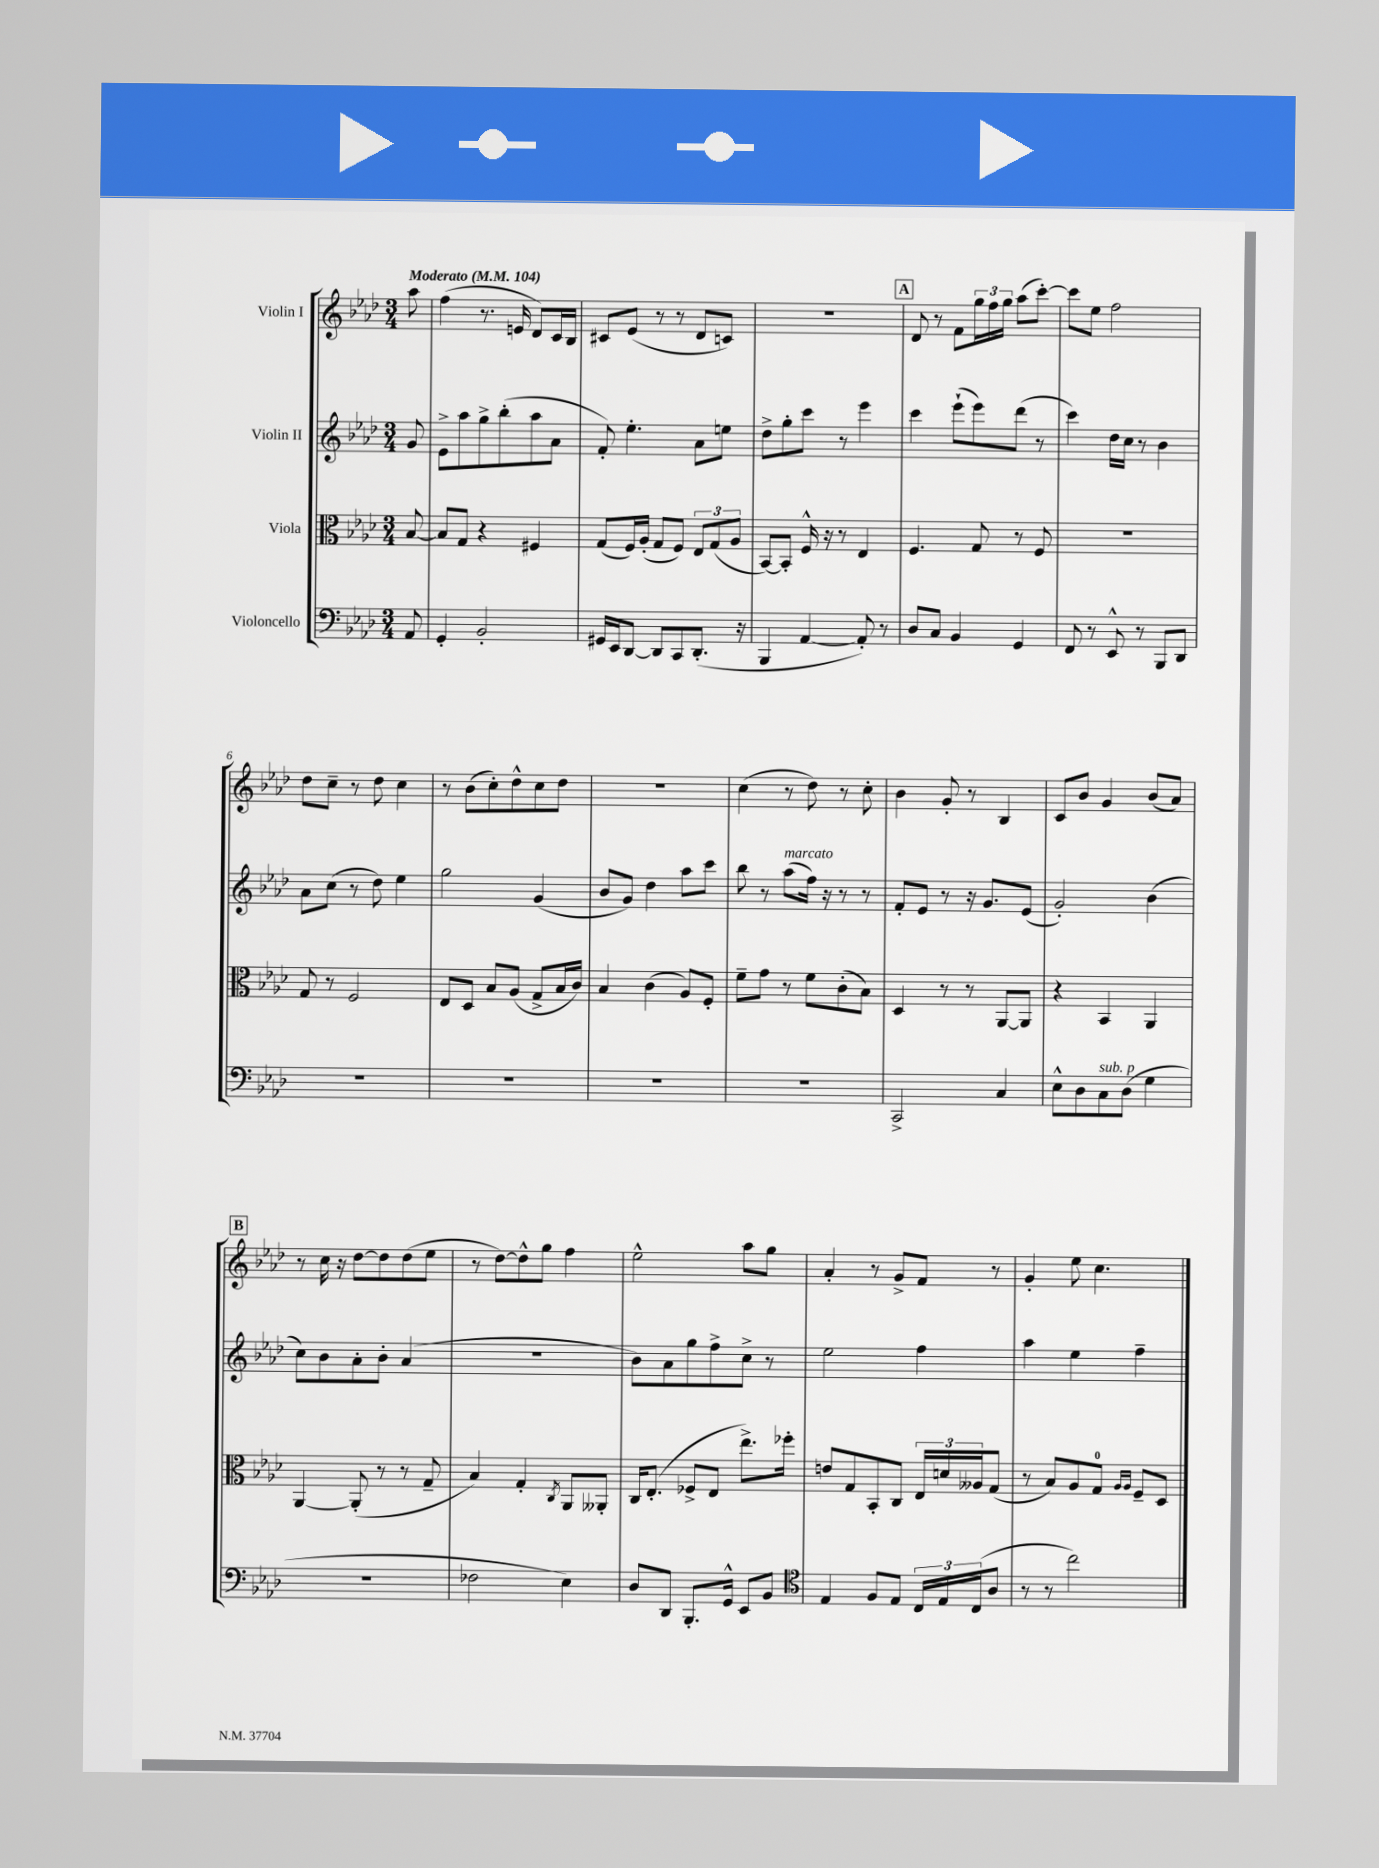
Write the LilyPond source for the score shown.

<<
\new StaffGroup <<
\new Staff = "s0" \with { instrumentName = "Violin I" } {
    \clef treble \key aes \major \numericTimeSignature \time 3/4 \partial 8 \tempo "Moderato" 4 = 104
    aes''8 |
    f''4( r8. e'16 des'8) c'16 bes16 |
    cis'8 ees'8( r8 r8 des'8 c'8) |
    R2. |
    \mark \markup { \box "A" } des'8 r8 f'8 \tuplet 3/2 { g''16 f''16 g''16 } aes''8( c'''8~-.) |
    c'''8 ees''8 f''2 |
    des''8 c''8-- r8 des''8 c''4 |
    r8 bes'8( c''8-.) des''8-^ c''8 des''8 |
    R2. |
    c''4( r8 des''8) r8 c''8-. |
    bes'4 g'8-. r8 bes4 |
    c'8 bes'8 g'4 bes'8( aes'8) |
    \mark \markup { \box "B" } r8 c''16 r16 des''8~ des''8 des''8( ees''8 |
    r8 des''8~) des''8-^ g''8 f''4 |
    ees''2-^ aes''8 g''8 |
    aes'4-. r8 g'8-> f'8 r8 |
    g'4-. ees''8 c''4. \bar "|." |
}
\new Staff = "s1" \with { instrumentName = "Violin II" } {
    \clef treble \key aes \major \numericTimeSignature \time 3/4 \partial 8
    g'8 |
    ees'8-> aes''8 g''8-> bes''8-.( aes''8 aes'8 |
    f'8-.) ees''4.-. aes'8 e''8 |
    des''8-> g''8-. c'''8 r8 ees'''4 |
    \mark \markup { \box "A" } c'''4 ees'''8-!( ees'''8) des'''8( r8 |
    c'''4) des''16 c''16 r8 bes'4 |
    aes'8 c''8( r8 des''8) ees''4 |
    g''2 g'4( |
    bes'8 g'8) des''4 aes''8 c'''8 |
    bes''8 r8 aes''8^\markup { \italic "marcato" }( f''16) r16 r8 r8 |
    f'8-. ees'8 r8 r16 g'8. ees'8( |
    g'2-.) bes'4( |
    \mark \markup { \box "B" } c''8) bes'8 aes'8-. bes'8-. aes'4( |
    R2. |
    bes'8) aes'8 g''8 f''8-> c''8-> r8 |
    ees''2 f''4 |
    aes''4 ees''4 f''4-- \bar "|." |
}
\new Staff = "s2" \with { instrumentName = "Viola" } {
    \clef alto \key aes \major \numericTimeSignature \time 3/4 \partial 8
    bes8~ |
    bes8 g8 r4 fis4 |
    g8( f16) aes16-.( g8 f8) \tuplet 3/2 { ees8 g8( aes8 } |
    bes,8~) bes,8-. f16-^ r16 r8 ees4 |
    \mark \markup { \box "A" } f4. g8 r8 f8 |
    R2. |
    g8 r8 f2 |
    ees8 des8 bes8 aes8( g8-> bes16 c'16) |
    bes4 c'4( aes8) f8-. |
    f'8-- g'8 r8 f'8 c'8-.( bes8) |
    des4 r8 r8 aes,8~ aes,8 |
    r4 bes,4 aes,4 |
    \mark \markup { \box "B" } aes,4~ aes,8-.( r8 r8 g8-- |
    bes4) g4-. \acciaccatura { c8 } aes,8 aeses,8-. |
    c16 ees8.-.( fes8-> ees8 ees''8.->) fes''16-. |
    e'8 g8 bes,8-. c8 \tuplet 3/2 { ees16 d'16 aeses16 } g8( |
    r8 bes8) aes8 g8-0 \grace { aes16 aes16 } f8-- des8 \bar "|." |
}
\new Staff = "s3" \with { instrumentName = "Violoncello" } {
    \clef bass \key aes \major \numericTimeSignature \time 3/4 \partial 8
    aes,8 |
    g,4-. bes,2-. |
    gis,16 ees,16 des,8~ des,8 c,8 des,8.-.( r16 |
    bes,,4 aes,4~ aes,8-.) r8 |
    \mark \markup { \box "A" } des8 c8 bes,4 g,4 |
    f,8 r8 ees,8-^ r8 bes,,8 des,8 |
    R2. |
    R2. |
    R2. |
    R2. |
    c,2-> c4 |
    ees8-^ des8 c8^\markup { \italic "sub. p" } des8( g4 |
    \mark \markup { \box "B" } R2. |
    fes2 ees4) |
    des8 des,8 bes,,8.-. g,16-^ ees,8 bes,8 |
    \clef tenor ees4 f8 ees8 \tuplet 3/2 { c16 ees16 c16( } aes8 |
    r8 r8 c''2) \bar "|." |
}
>>
>>
